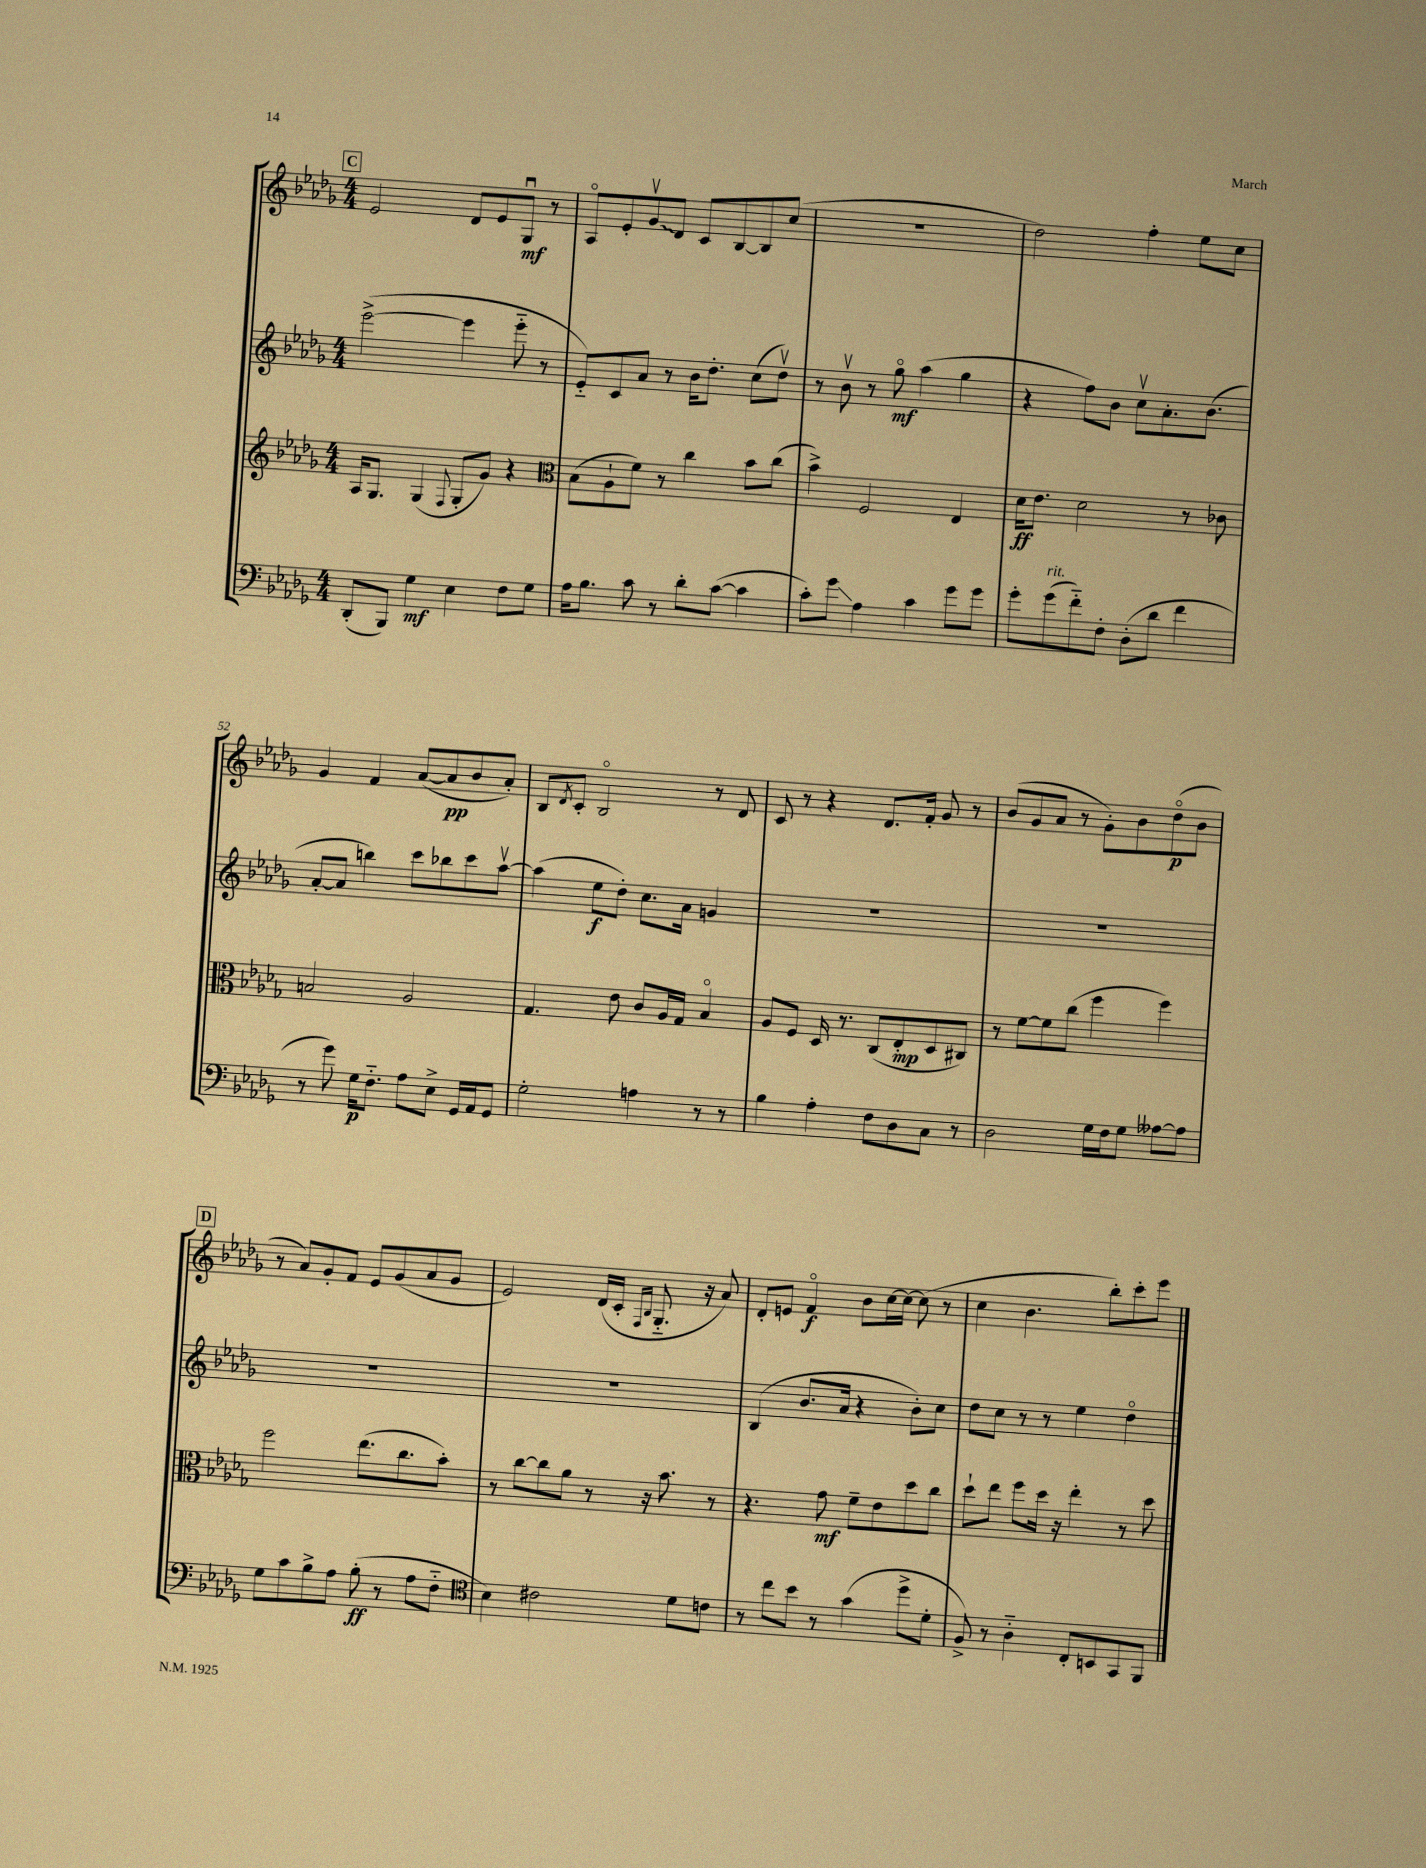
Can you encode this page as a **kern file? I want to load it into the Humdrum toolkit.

**kern	**kern	**kern	**kern
*staff4	*staff3	*staff2	*staff1
*clefF4	*clefG2	*clefG2	*clefG2
*k[b-e-a-d-g-]	*k[b-e-a-d-g-]	*k[b-e-a-d-g-]	*k[b-e-a-d-g-]
*M4/4	*M4/4	*M4/4	*M4/4
(8DD-'	16A-	([2eee-^	2e-
.	8.G-	.	.
8BBB-)	.	.	.
4G-	(4G-	.	.
.	8qqF	.	.
4E-	8G-'	4eee-]	8d-
.	8g-)	.	8e-
8F	4r	8eee-'~	8G-u
8G-	.	8r	8r
=	=	=	=
*	*clefC3	*	*
16A-	(8B-	8e-'~)	8A-o
8.B-	.	.	.
.	8A-`	8c	8e-'
8c	8f)	8a-	8g-v
8r	8r	8r	8d-
8d-'	4cc	16b-	8c
.	.	8.dd-'	.
([8c	.	.	[8B-
4c]	8b-	(8cc	8B-]
.	(8cc	8dd-v)	(8cc
=	=	=	=
8c')	4b-^)	8r	1r
8g-	.	8b-v	.
4A-	2F	8r	.
.	.	8gg-o	.
4c	.	(4aa-	.
8g-	4E-	4gg-	.
8g-	.	.	.
=	=	=	=
8g-'	16d-	4r	2dd-)
.	8.e-	.	.
(8g-	.	.	.
8f'~)	2d-	8ff)	.
8F'	.	8b-	.
(8D-'	.	8ccv	4ff'
8d-	.	8.a-'	.
4f	8r	.	8ee-
.	.	(8.b-	.
.	8c-	.	8cc
=	=	=	=
8r	2B	[8a-'	4g-
8g-)	.	8a-]	.
16G-	.	4bb)	4f
8.F'~	.	.	.
8A-	2A-	8ccc	([8a-
8E-^	.	8bb-	8a-]
16GG-	.	8ccc	8b-
16AA-	.	.	.
8GG-	.	[8aa-v	8a-')
=	=	=	=
2G-'	4.G-	(4aa-]	8B-
.	.	.	8qd-
.	.	.	8c'
.	.	8ee-	2B-o
.	8e-	8dd-')	.
4A	8c	8.cc	.
.	16A-	.	.
.	16G-	16a-	.
8r	4B-o	4g	8r
8r	.	.	8d-
=	=	=	=
4B-	8A-	1r	8c
.	8F	.	8r
4A-'	16D-	.	4r
.	8.r	.	.
8F	(8C	.	8.d-
8D-	8E-'	.	.
.	.	.	16f'
8C	8D-	.	8g-
8r	8C#)	.	8r
=	=	=	=
2D-	8r	1r	(8b-
.	[8f	.	8g-
.	8f]	.	8a-
.	(8cc	.	8r
16G-	4ff	.	8g-')
16F	.	.	.
8G-	.	.	8b-
[8A--	4ff)	.	(8dd-o
8A--]	.	.	8b-
=	=	=	=
8G-	2ff	1r	8r
8c	.	.	8a-)
8B-^	.	.	8g-'
8A-	.	.	8f
(8B-'	(8.ee-	.	8e-
8r	.	.	(8g-
.	8.cc	.	.
8A-	.	.	8a-
8F'~	8b-')	.	8g-
=	=	=	=
*clefC4	*	*	*
4B-)	8r	1r	2e-)
.	[8cc	.	.
2c#	8cc]	.	.
.	8a-	.	.
.	8r	.	(16d-
.	.	.	16c'
.	.	.	16qqF
.	.	.	16qqB-
.	16r	.	8.G-'~
.	8.b-	.	.
8d-	.	.	.
.	.	.	16r
8c	8r	.	8a-)
=	=	=	=
8r	4.r	(4B-	8d-'
8cc	.	.	8e
8b-	.	8.b-	4fo
8r	8g-	.	.
.	.	16a-	.
(4g-	8f~	4r	8b-
.	8e-	.	[16cc
.	.	.	16cc_
8dd-^	8dd-	8b-')	(8cc]
8d-'	8cc	8cc	8r
=	=	=	=
8F^)	8dd-`	8dd-	4cc
8r	8ee-	8cc	.
4A-'~	8ff	8r	4.b-
.	16dd-	8r	.
.	16r	.	.
8C'	4ee-'	4ee-	.
8BB	.	.	8bb-')
8GG-	8r	4dd-o	8ccc'
8FF	8dd-	.	8eee-
==	==	==	==
*-	*-	*-	*-
